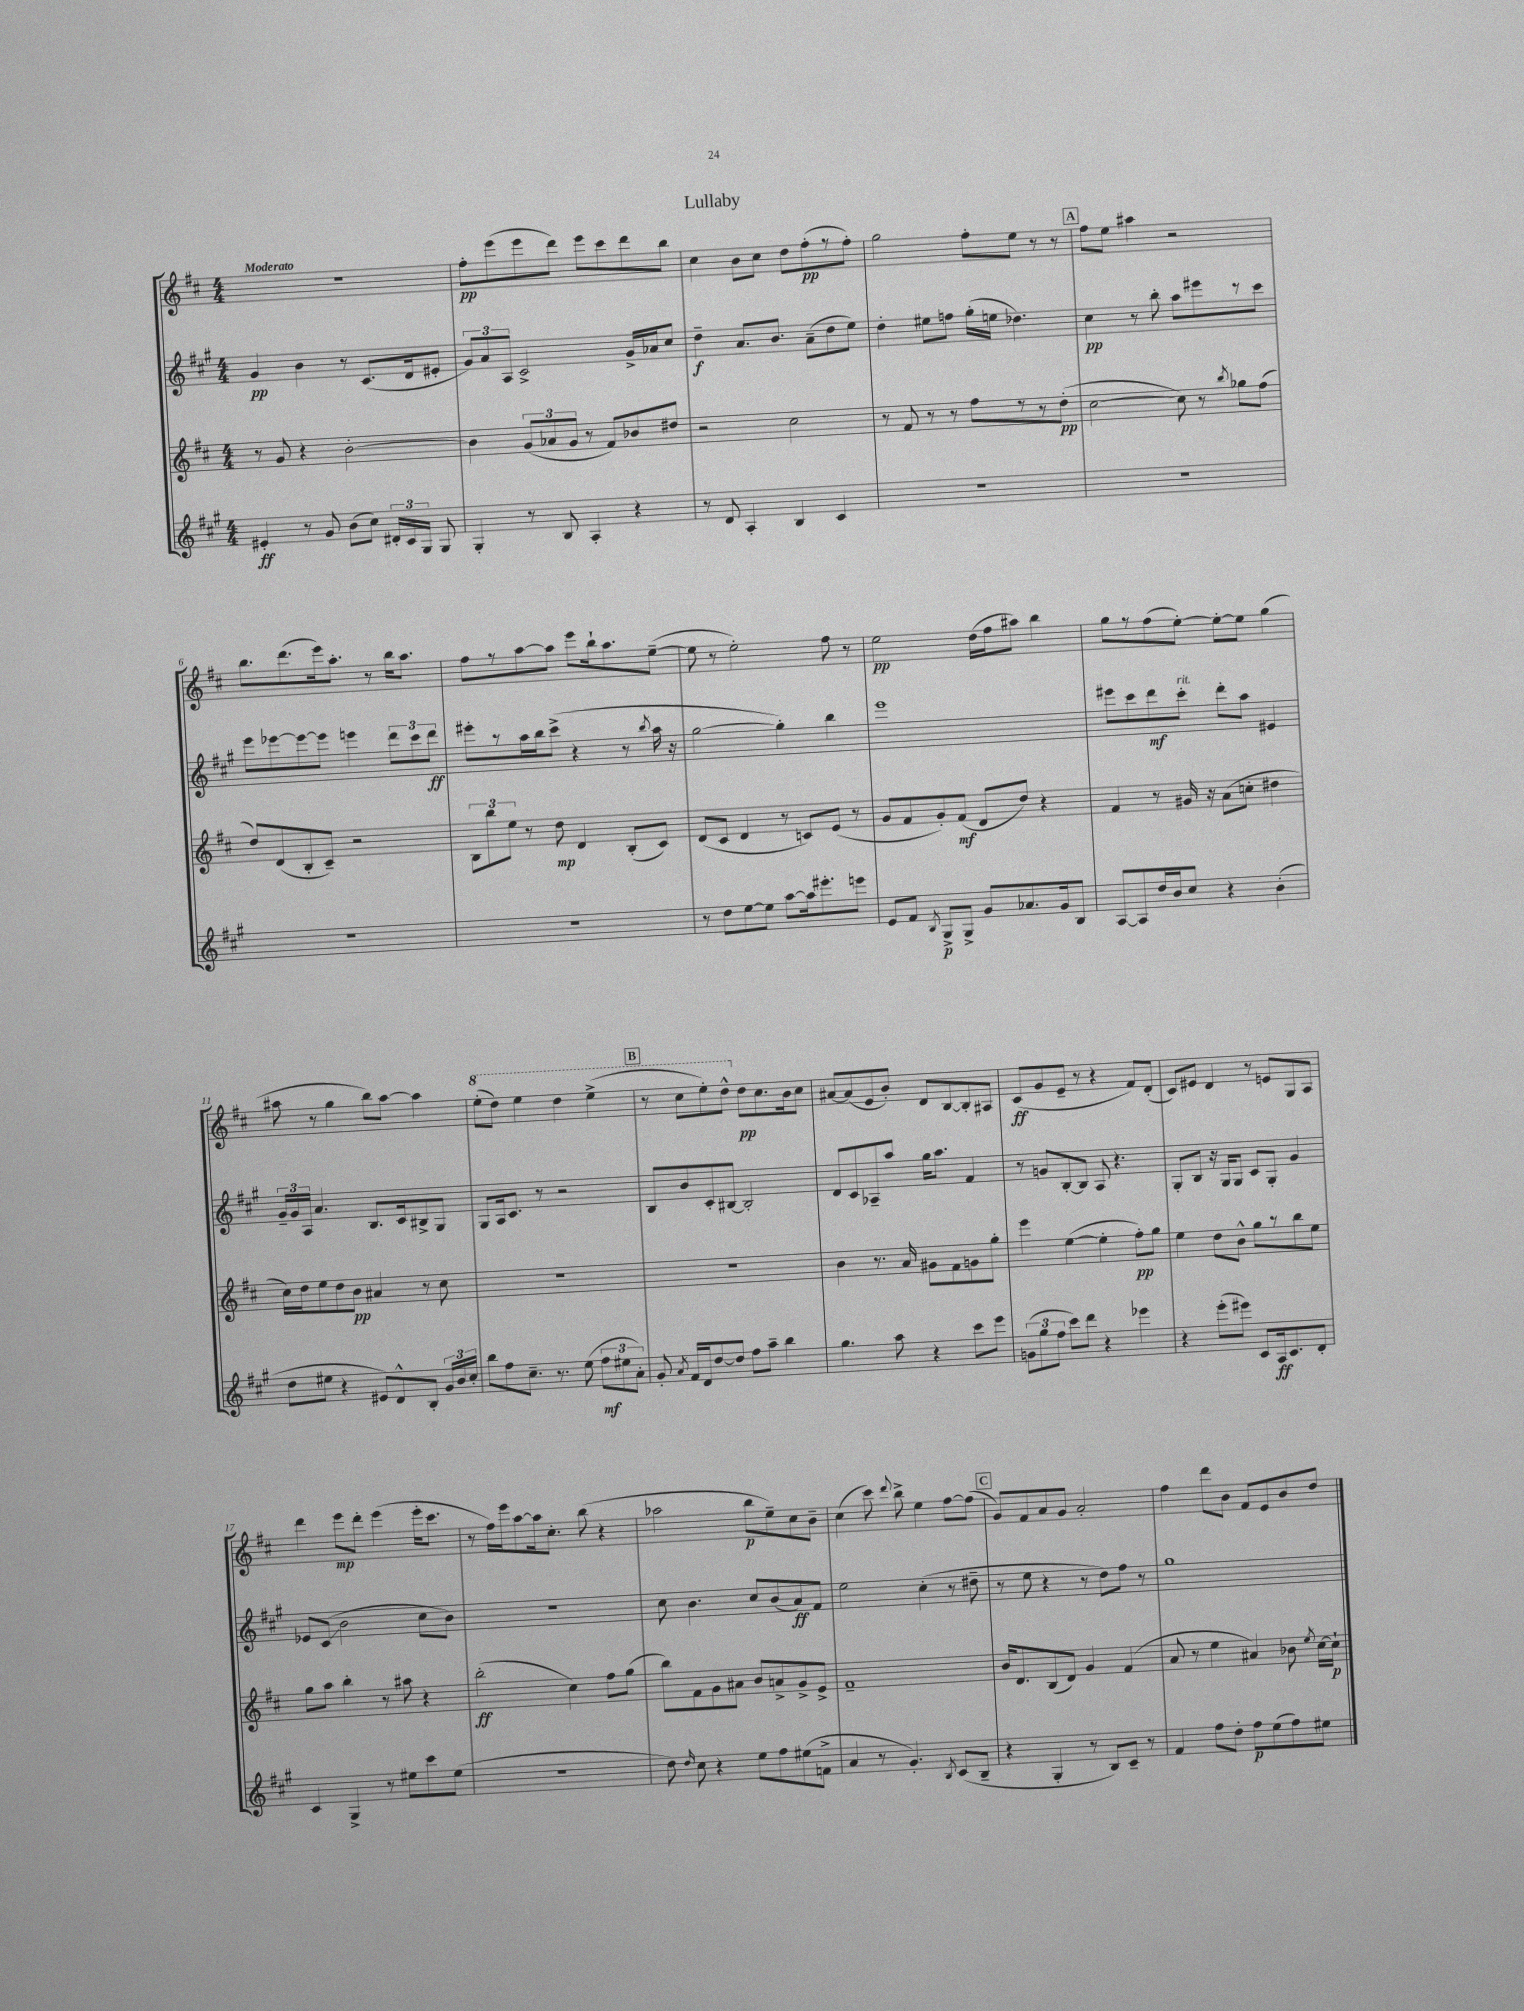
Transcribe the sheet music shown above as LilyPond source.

\header { title = "Lullaby" }
<<
\new StaffGroup <<
\new Staff = "s0" {
    \clef treble \key d \major \numericTimeSignature \time 4/4 \tempo "Moderato"
    \autoBeamOff R1 |
    fis''8[-.\pp e'''8( e'''8 d'''8]) e'''8[ cis'''8 d'''8 b''8] |
    cis''4 b'8[ cis''8] d''8[ fis''8-.\pp( r8 fis''8]-.) |
    g''2 fis''8[-. e''8] r8 r8 |
    \mark \markup { \box "A" } fis''8[ e''8] ais''4 r2 |
    b''8.[ d'''8.( e'''16) a''8.]-. r8 b''16[ a''8.] |
    fis''8[ r8 a''8~ a''8] e'''8[ b''16-! a''8. e''8]~--( |
    e''8 r8 e''2-.) fis''8 r8 |
    e''2\pp d''16[( fis''16 ais''8]) b''4 |
    g''8[ r8 fis''8( e''8]~-.) e''8[~-. e''8] g''4( |
    ais''8 r8 g''4 b''8[) ais''8]~ ais''4 |
    \ottava #1 e'''8[-.( d'''8]) e'''4 d'''4 e'''4->( |
    \mark \markup { \box "B" } r8 cis'''8[ e'''8-.) d'''8]-^ \ottava #0 d''8[\pp cis''8. b'16 cis''8] |
    ais'8[~ ais'8( e'8 b'8]-.) d'8[ b8~ b8-. ais8] |
    cis'8[\ff( g'8 e'8]-- r8 r4 fis'8[) d'8]-.( |
    cis'8[) eis'8] d'4 r8 e'8[ g8 a8] |
    d'''4 e'''8[\mp d'''8]-. e'''4( e'''16[-. cis'''8.] |
    r8 fis''16[) e'''16 a''8~ a''16 cis''8.]-. b''8( r4 |
    aes''2 b''8[\p e''8--) cis''8 b'8]-- |
    cis''4( cis'''8) \appoggiatura { d'''8 } b''8-> e''4 fis''8[~ fis''8]( |
    \mark \markup { \box "C" } g'8[) fis'8 a'8 g'8] a'2-. |
    fis''4 d'''8[ b'8] fis'8[ e'8 b'8 d''8] \bar "|." |
}
\new Staff = "s1" {
    \clef treble \key a \major \numericTimeSignature \time 4/4
    \autoBeamOff gis'4\pp b'4 r8 cis'8.[( d'16 eis'8]-. |
    \tuplet 3/2 { gis'8[) a'8 a8] } cis'2-> gis'16[-> aes'16 cis''8] |
    d''4--\f a'8.[ b'8.] a'8[--( d''8 e''8]) |
    d''4-. eis''8[ f''8] gis''16[-.( e''16] des''4.) |
    \mark \markup { \box "A" } cis''4\pp r8 b''8-. a''8[ eis'''8 r8 cis'''8] |
    e'''8[ ees'''8~ ees'''8~ ees'''8] e'''4 \tuplet 3/2 { d'''8[ cis'''8 d'''8]\ff } |
    eis'''8[-. r8 a''16 b''16 cis'''8]->( r4 r8 \acciaccatura { b''8 } a''16 r16 |
    gis''2~ gis''4-.) b''4 |
    e'''1 |
    eis'''8[ cis'''8 d'''8\mf cis'''8]-.^\markup { \italic "rit." } d'''8[-. a''8] eis'4 |
    \tuplet 3/2 { gis'16[-- gis'16 a16] } a'4. b8.[ cis'16 bis8-> gis8] |
    gis8[ a16 cis'8.] r8 r2 |
    \mark \markup { \box "B" } b8[ b'8 cis'8-. bis8]~ bis2-. |
    d'8[ cis'8 aes8-- a''8] gis''16[ a''8.] fis'4 |
    r8 g'8[ b8~-. b8] a8 r4. |
    gis8[-. b8] r16 gis16[ gis8] cis'8[ gis8]-. gis'4 |
    ees'8[ cis'8]\glissando( b'2 cis''8[ b'8]) |
    R1 |
    cis''8 b'4. cis''8[ b'8( a'8\ff) fis'8] |
    e''2 cis''4-.( r8 dis''8-- |
    \mark \markup { \box "C" } r8 e''8 r4 r8 d''8[) fis''8] r8 |
    gis''1 \bar "|." |
}
\new Staff = "s2" {
    \clef treble \key d \major \numericTimeSignature \time 4/4
    \autoBeamOff r8 g'8 r4 b'2~-. |
    b'4 \tuplet 3/2 { g'8[( aes'8 g'8] } r8 fis'8[) bes'8 dis''8] |
    r2 cis''2 |
    r8 fis'8 r8 r8 fis''8[ r8 r8 d''8]-.\pp( |
    \mark \markup { \box "A" } cis''2~ cis''8) r8 \acciaccatura { b''8 } ges''8[ fis''8]( |
    d''8[) d'8( b8-. cis'8]--) r2 |
    \tuplet 3/2 { b8[ b''8 e''8] } r8 d''8\mp d'4 b8[-.( cis'8]) |
    d'8[( cis'8] d'4 r8 c'8[) e'8]( r8 |
    g'8[ fis'8 g'8-.) fis'8]\mf( d'8[ d''8]) r4 |
    fis'4 r8 gis'16 r16 a'8[( c''8]-. dis''4 |
    cis''16[) d''16 e''8 d''8 b'8]\pp ais'4 r8 cis''8 |
    R1 |
    \mark \markup { \box "B" } R1 |
    b'4 r8. a'16 gis'8[ fis'8 g'8 g''8]-. |
    e'''4 e''4~( e''4-. fis''8[-.\pp) g''8] |
    e''4 d''8[ b'8]-^ g''8[ r8 b''8 e''8] |
    g''8[ a''8] b''4-. r8 ais''8 r4 |
    b''2-.\ff( cis''4) fis''8[ g''8]( |
    b''8[) fis'8 g'8 ais'8] b'8[ a'8-> g'8-> e'8]-> |
    fis'1-- |
    \mark \markup { \box "C" } b'16[ d'8. b8( d'8]) g'4 fis'4( |
    a'8 r8 e''4 ais'4) bes'8 \acciaccatura { e''8 } cis''16[~ cis''16]-!\p \bar "|." |
}
\new Staff = "s3" {
    \clef treble \key a \major \numericTimeSignature \time 4/4
    \autoBeamOff eis'4-.\ff r8 gis'8 b'8[( cis''8]) \tuplet 3/2 { dis'16[-. cis'16 gis16] } gis8 |
    gis4-. r8 b8 a4-. r4 |
    r8 d'8 a4-. b4 cis'4 |
    R1 |
    \mark \markup { \box "A" } R1 |
    R1 |
    R1 |
    r8 d''8[ e''8~ e''8] a''8[~ a''16 eis'''8.-. e'''8] |
    e'8[ fis'8] \acciaccatura { b8 } gis8[->\p gis8]-> gis'8[ aes'8. gis'16 b8] |
    a8[~ a8 d''16 b'16 cis''8] r4 b'4-.( |
    d''8[ eis''8] r4 eis'8[) d'8-^ b8]-. \tuplet 3/2 { gis'16[ b'16 cis''16]-. } |
    b''8[ fis''8 cis''8.]-- r8. e''8( \tuplet 3/2 { fis''8[\mf eis''8 a'8]-.) } |
    \mark \markup { \box "B" } gis'8-. \acciaccatura { a'8 } fis'16[ d'16 d''8~ d''8] fis''8[ a''8]-- b''4 |
    gis''4. a''8 r4 cis'''8[ e'''8] |
    \tuplet 3/2 { g'8[( gis''8 fis''8] } cis'''8[) d'''8] r4 ees'''4 |
    r4 e'''8[-.( eis'''8]) cis'8[ a16\ff cis'8. d'8]-. |
    cis'4 gis4-> r8 eis''8[ cis'''8 eis''8]( |
    R1 |
    d''8) \grace { d''16 } cis''8 r4 e''8[ fis''8 eis''8( f'8]-> |
    a'4 r8 gis'4.-.) \acciaccatura { b8 } cis'8[( b8]-- |
    \mark \markup { \box "C" } r4 gis4-. r8 b8[) cis'8]-- r8 |
    fis'4 fis''8[ d''8]-. fis''8[\p e''8( fis''8) eis''8] \bar "|." |
}
>>
>>
